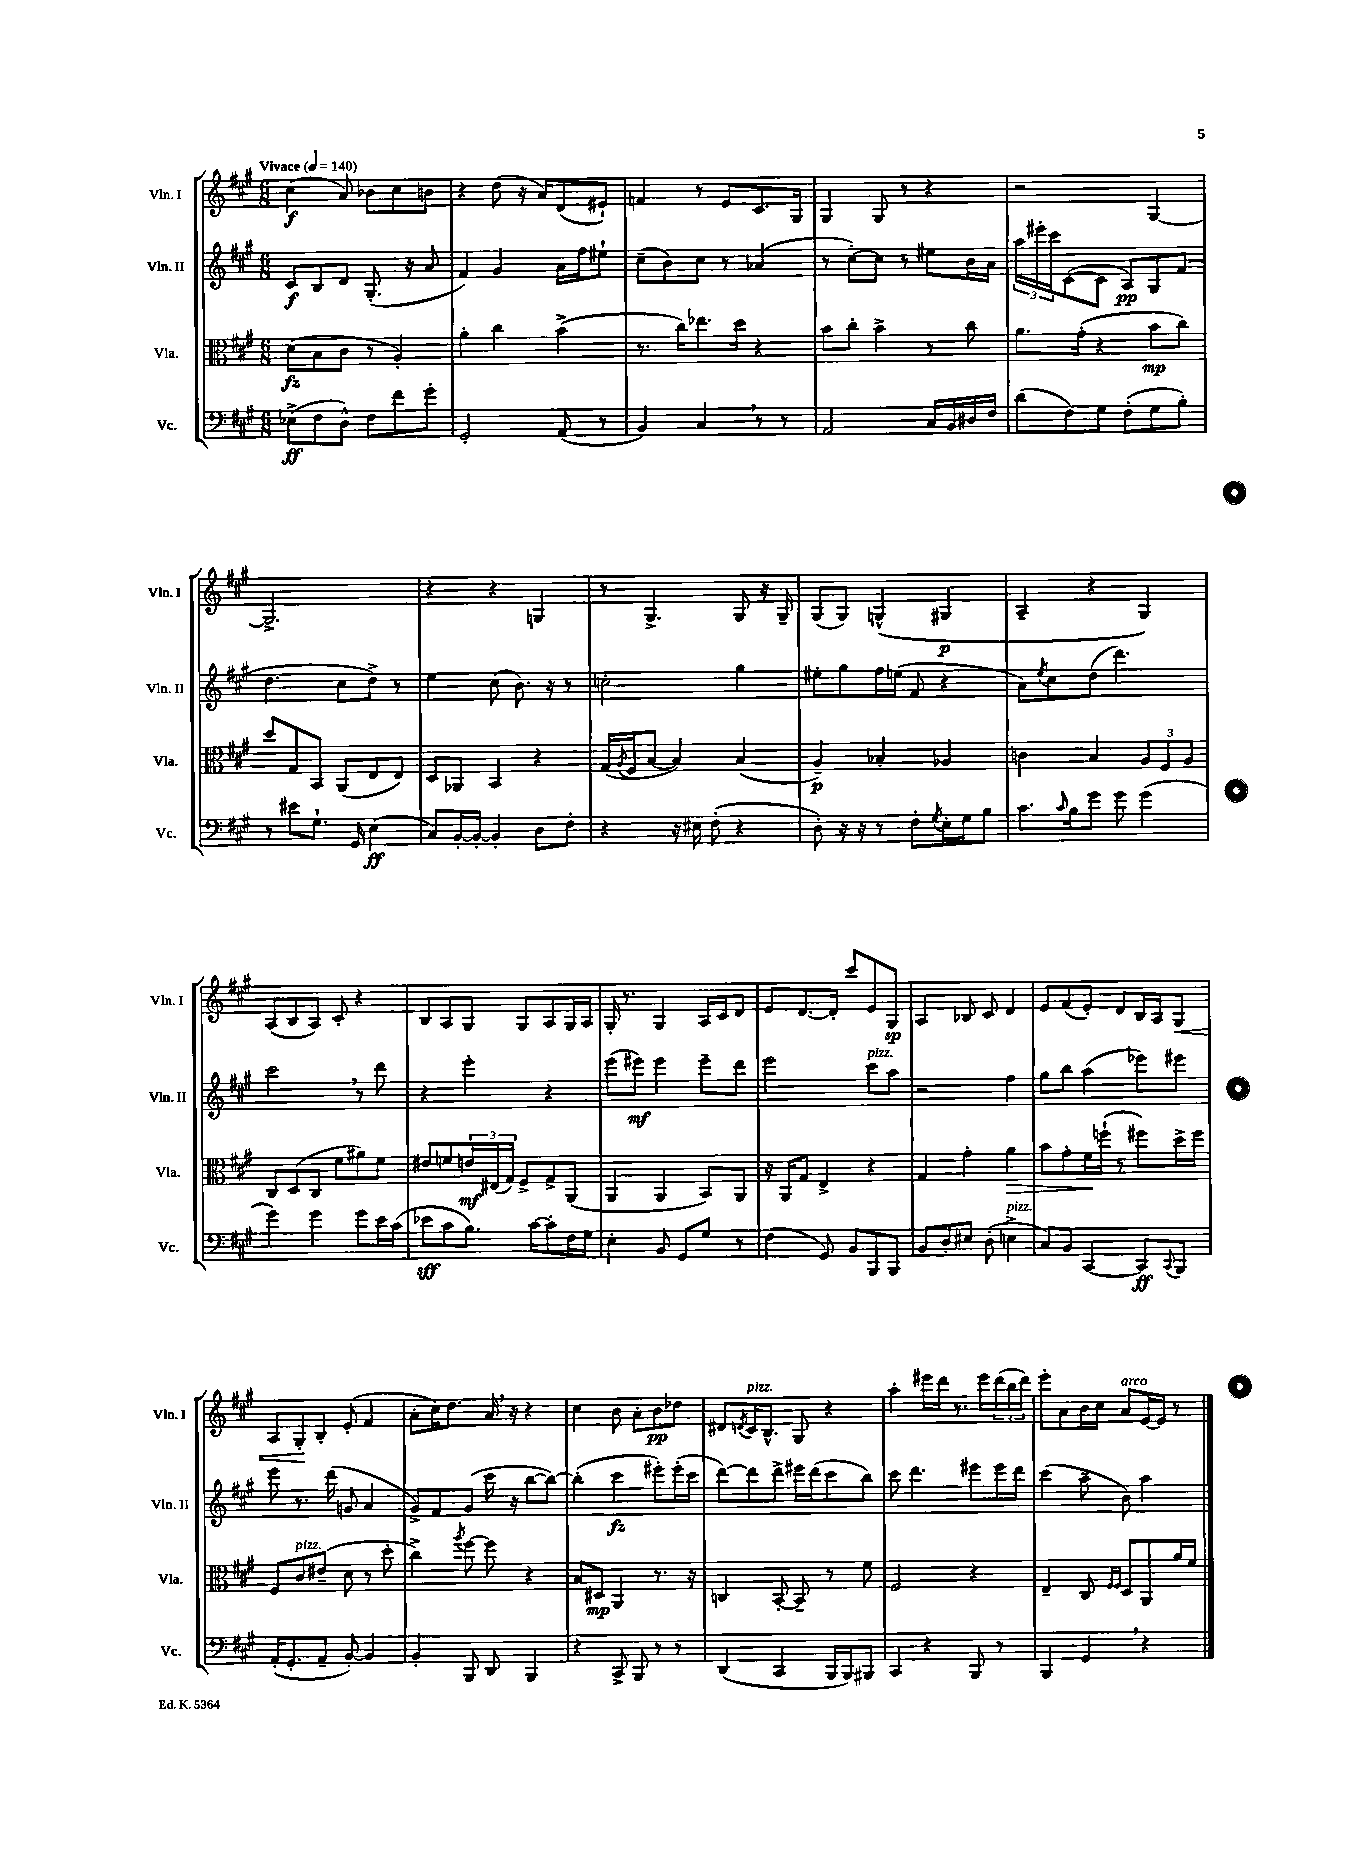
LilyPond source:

<<
\new StaffGroup <<
\new Staff = "s0" \with { instrumentName = "Vln. I" shortInstrumentName = "Vln. I" } {
    \clef treble \key a \major \numericTimeSignature \time 6/8 \tempo "Vivace" 4 = 140
    cis''4\f( a'8) bes'8 cis''8 b'8 |
    r4 d''8( r16 a'16) d'8( eis'8-!) |
    f'4 r8 e'8 cis'8. gis16 |
    gis4 gis8 r8 r4 |
    r2 gis4~ |
    gis2.-> |
    r4 r4 g4 |
    r8 gis4.-> gis8 r16 gis16-- |
    gis8( gis8) g4-^( gis4\p |
    a4-- r4 gis4) |
    a8( b8 a8) cis'8-. r4 |
    b8 a8 gis8 gis8 a8 gis16 a16 |
    gis16-. r8. gis4 a16 cis'16 d'8 |
    e'8 d'8.~ d'16-. cis'''8 e'8 gis8\sp |
    a4 bes8 cis'8 d'4 |
    e'8 fis'8( e'8-.) d'8 b16 a16 gis8\< |
    a8 gis8-.\! b8-. e'8-.( fis'4 |
    a'8-. cis''16) d''8. a'16 \breathe r16 r4 |
    cis''4 b'8 a'8-. b'8\pp des''8 |
    dis'8 \acciaccatura { d'8 } cis'16^\markup { \italic "pizz." } b8.-^ gis8 r4 |
    a''4-. eis'''16 d'''16 r8. eis'''16 \tuplet 3/2 { d'''16( b''16 d'''16) } |
    e'''8-. a'8 b'16 cis''16 a'8^\markup { \italic "arco" } e'16~ e'16 r8 \bar "|." |
}
\new Staff = "s1" \with { instrumentName = "Vln. II" shortInstrumentName = "Vln. II" } {
    \clef treble \key a \major \numericTimeSignature \time 6/8
    cis'8\f b8 d'8 gis8.-.( r16 a'8 |
    fis'4) gis'4 a'16 fis''16 eis''8-! |
    cis''8--( b'8) cis''8 r8 aes'4( |
    r8 cis''8~-.) cis''8 r8 eis''8 b'16 a'16 |
    \tuplet 3/2 { a''16 eis'''16-. cis'''16 } cis'8~( cis'8 a8\pp) gis8 fis'8( |
    d''4. cis''8 d''8->) r8 |
    e''4 cis''8( b'8.) r16 r8 |
    c''2-. gis''4 |
    eis''8-. gis''8 fis''16 e''16( fis'8 r4 |
    a'8) \acciaccatura { e''8 } cis''8 d''8( d'''4.) |
    cis'''2 \breathe r8 d'''8 |
    r4 e'''4-. r4 |
    e'''8( eis'''8\mf) eis'''4 eis'''8-- d'''8 |
    e'''2 cis'''8^\markup { \italic "pizz." } a''8 |
    r2 fis''4 |
    gis''8 b''8 a''4( ees'''8) eis'''8 |
    e'''8 r8. d'''16( g'8 a'4 |
    gis'8->) fis'8 gis'8( cis'''16 r16 b''8~ b''8~) |
    b''4-.( cis'''4\fz eis'''8-.) eis'''16-.( cis'''16 |
    d'''8~) d'''8 d'''8-> eis'''16 d'''16( cis'''8 b''8) |
    cis'''8 d'''4. eis'''8 eis'''16 d'''16 |
    cis'''4( a''8-- b'8) a''4 \bar "|." |
}
\new Staff = "s2" \with { instrumentName = "Vla." shortInstrumentName = "Vla." } {
    \clef alto \key a \major \numericTimeSignature \time 6/8
    d'8\fz( b8 cis'8 r8 a4-.) |
    a'4-. cis''4 b'4->( |
    r8. cis''16) ees''8. d''16 r4 |
    b'8 cis''8-. b'4-> r8 cis''8 |
    a'8. gis'16-.( r4 b'8\mp cis''8) |
    d''8 gis8 b,8 a,8( e8 e8) |
    d8 aes,8 b,4 r4 |
    gis16( \acciaccatura { a8 } fis16 b8~ b4) b4( |
    a4--\p) bes4-. aes4 |
    c'4 b4 \tuplet 3/2 { a8 fis8 a8 } |
    cis8 d8( cis8 fis'8 ais'8) fis'8 |
    eis'8 f'8 \tuplet 3/2 { e'16\mf eis16( gis16) } fis8-> gis8-> a,8( |
    a,4 a,4 b,8) a,8 |
    r16 a,16 gis8 e4-> r4 |
    gis4 gis'4-. a'4\> |
    b'8 gis'8-. fis'16\! f''16-!( r8 fis''8) d''16-> fis''16 |
    fis8 cis'8^\markup { \italic "pizz." } eis'8--( d'8 r8 d''8-. |
    cis''4->) \acciaccatura { a''8 } fis''8~ fis''8 r4 |
    b8 dis8\mp a,4 r8. r16 |
    c4 b,8~-. b,8-- r8 fis'8 |
    fis2 r4 |
    e4-- cis8 \grace { fis16 fis16 } d8 a,8 a'16 fis'16 \bar "|." |
}
\new Staff = "s3" \with { instrumentName = "Vc." shortInstrumentName = "Vc." } {
    \clef bass \key a \major \numericTimeSignature \time 6/8
    ees8->\ff( fis8 d8-^) fis8 fis'8 gis'8-. |
    gis,2-. a,8( r8 |
    b,4) cis4 \breathe r8 r8 |
    a,2 cis16 b,16 dis16 fis16 |
    d'8( fis8) gis8 fis8-.( gis8 b8-.) |
    r8 eis'8 gis8.-! gis,16 e4\ff( |
    cis8) b,16~-. b,16~-. b,4-. d8 fis8-. |
    r4 r16 eis16 fis8-.( r4 |
    d8-.) r16 r16 r8 fis8-. \acciaccatura { gis8 } e16-. gis16 b8 |
    cis'8. \grace { cis'16 } b16 gis'8 gis'8 gis'4( |
    gis'4) gis'4 gis'8 e'16 cis'16( |
    ees'8\sff cis'8 b8.) cis'16~ cis'8-. fis16 gis16 |
    e4-. b,8 gis,8 gis8 r8 |
    fis4( gis,8) b,8 b,,8 b,,8 |
    b,8 d8-. eis8 d8-.( e4->^\markup { \italic "pizz." } |
    cis8) b,8 cis,4~ cis,8\ff \appoggiatura { cis,8 } b,,8 |
    a,16-.( gis,8.-. a,8-- b,8~-.) b,4 |
    b,4-. b,,8 d,8 b,,4 |
    r4 cis,8-> b,,8 r8 r8 |
    d,4( cis,4 b,,16 b,,16) bis,,8 |
    cis,4 r4 b,,8 r8 |
    b,,4 gis,4 \breathe r4 \bar "|." |
}
>>
>>
\layout { \context { \Score \remove "Bar_number_engraver" } }
